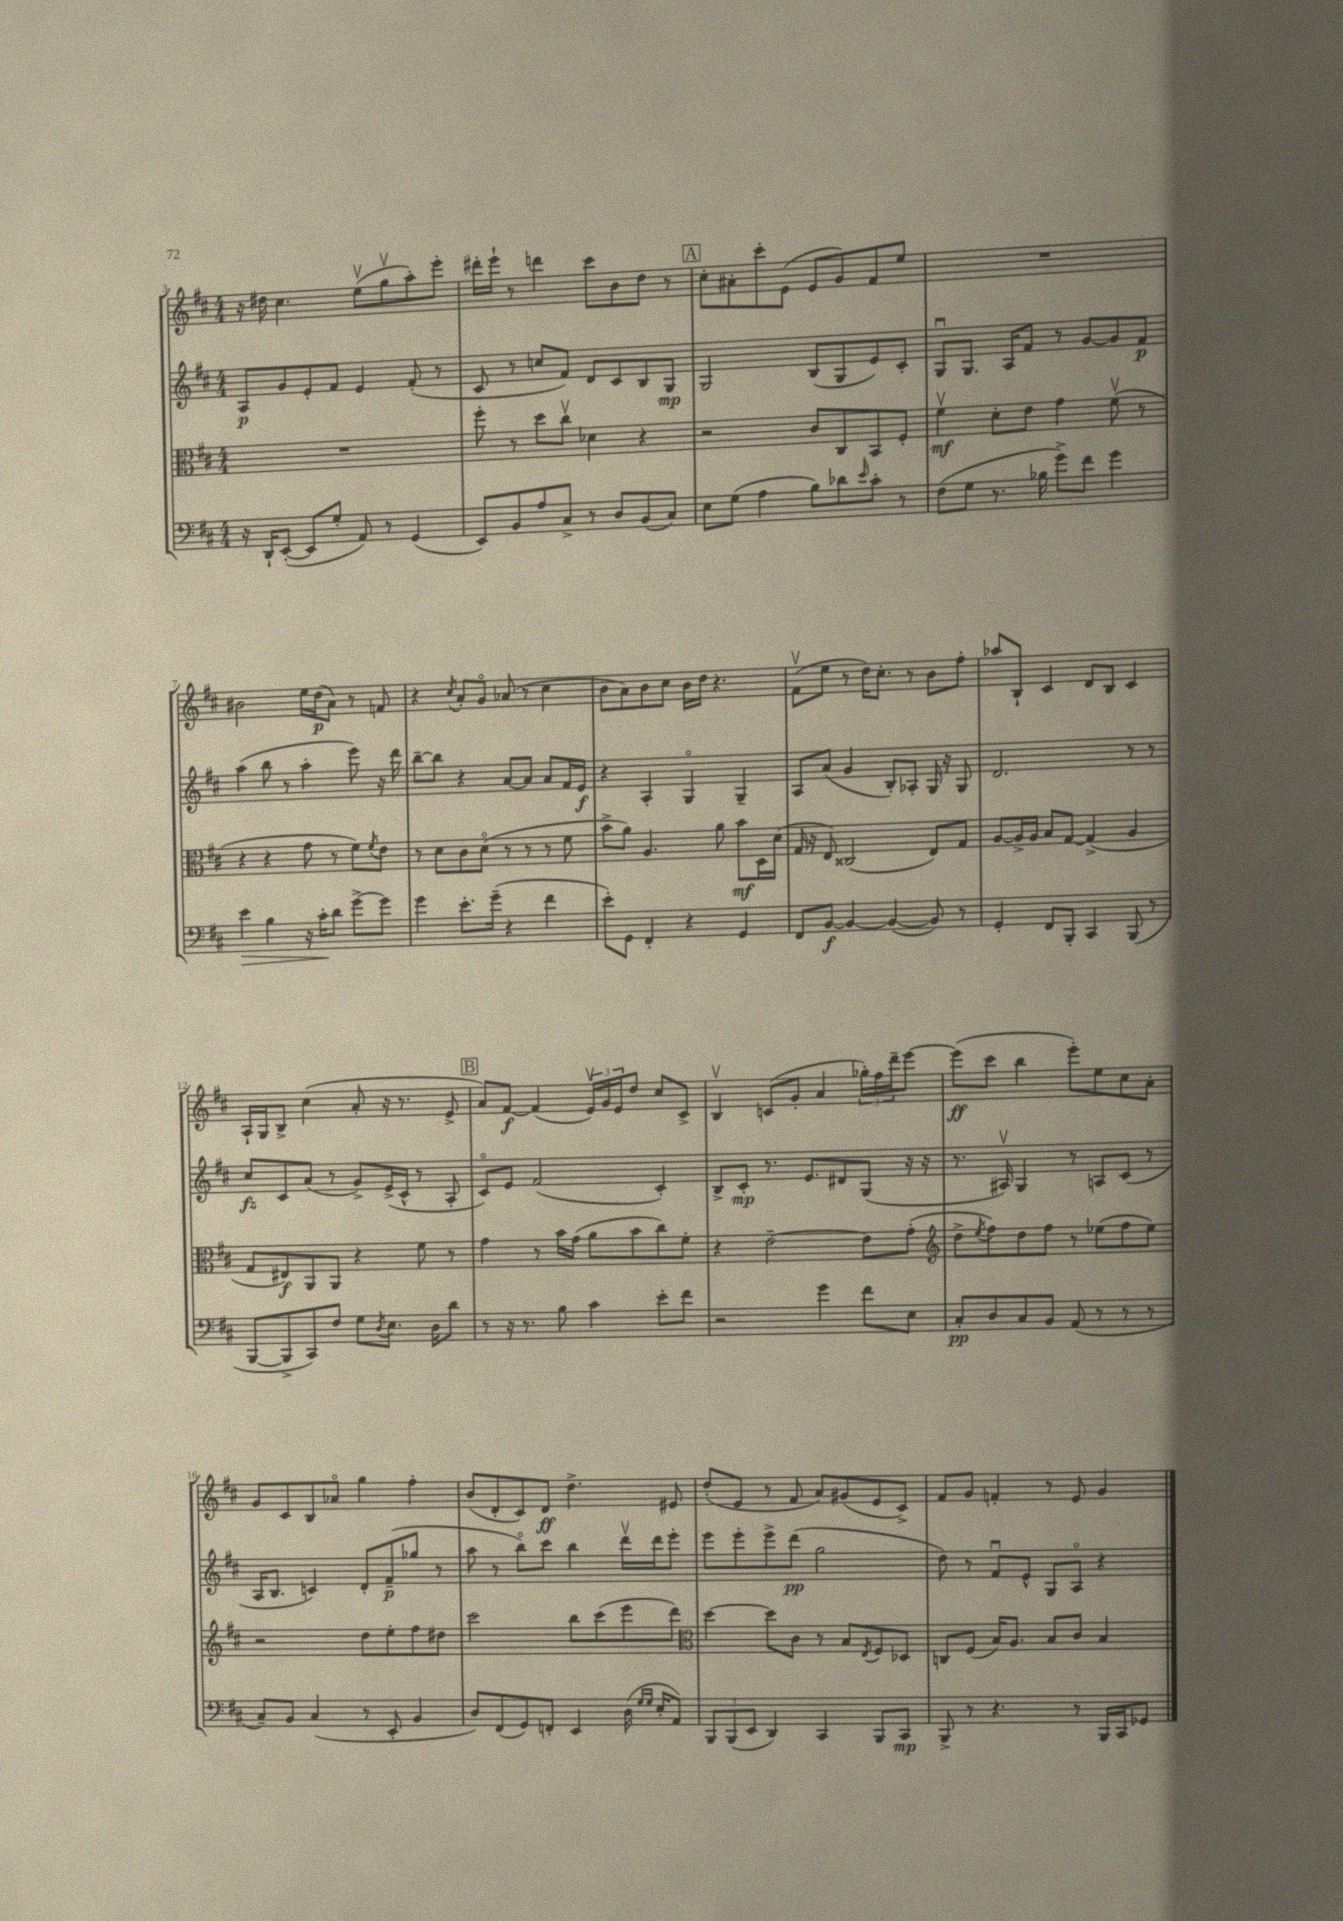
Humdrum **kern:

**kern	**kern	**kern	**kern
*staff4	*staff3	*staff2	*staff1
*clefF4	*clefC3	*clefG2	*clefG2
*k[f#c#]	*k[f#c#]	*k[f#c#]	*k[f#c#]
*M4/4	*M4/4	*M4/4	*M4/4
16r	1r	8A	16r
16DD`	.	.	16dd#
([8EE'	.	8g	4.cc#
8EE]	.	8e'	.
8G'	.	8f#	.
8AA)	.	4e	(8eev
8r	.	.	8ggv
(4GG	.	(8f#'	8aa')
.	.	8r	8eee'
=	=	=	=
8EE)	8ff#'	8c#	16ddd#'
.	.	.	16eee`
8BB	8r	8r	8r
8A	8dd	8cc	4ddd
8C#^	8cc#v	8f#)	.
8r	4d-	8d	8ccc#
8D	.	8c#	8b
(8BB	4r	8B	8dd
8C#)	.	8G	8r
=	=	=	=
8E	2r	2G	8cc#'
(8G	.	.	8a#'
4A	.	.	8ccc#'
.	.	.	(8e
8B)	8c#	(8B	8e
8d-	8C#	8G	8g)
16qqe	.	.	.
8c#'	8BB	8e)	8f#
8r	8F#'	8c#'	8ee
=	=	=	=
(8F#	4f#v	8Gu	1r
8G	.	8.G	.
8.r	8d'	.	.
.	.	16A	.
.	8e	8f#	.
16B-	.	.	.
8g^)	4g	8r	.
8f#	.	[8g	.
4g	(8f#v	8g]	.
.	8r	8f#	.
=	=	=	=
4e	4r	(4aa	2b#
4B	4r	8bb	.
.	.	8r	.
16r	8g	4aa'	16ee
16c#'	.	.	(16dd
8d	8r	.	8a)
[8g^	8f#)	8eee)	8r
.	8qf#	.	.
8g]	8e	16r	8f
.	.	16ddd	.
=	=	=	=
4g	8r	[8bb~	4r
.	8d	8bb]	.
.	.	.	8qcc#
8.e'	8c#	4r	8a'
.	(8do	.	8go
(16g~	.	.	.
4r	8r	[8a	(8a-
.	8r	8a]	8r
4f#	8r	8a	4cc#
.	8f#	16f#	.
.	.	16e	.
=	=	=	=
8e')	8b^	4r	8b
8GG	8a)	.	8a)
4FF#'	4.A	4A'	8b
.	.	.	8cc#
4r	.	4Go	16b
.	.	.	16dd
.	8a	.	4.r
4GG	8b	4G~	.
.	16D	.	.
.	(16d	.	.
=	=	=	=
8FF#	16G	8A	(8f#v
.	16r	.	.
[8BB	8E)	(8a	8ee
4BB_	(2C##	4g	8r
.	.	.	16dd)
.	.	.	8.cc#'
(4BB_	.	8B')	.
.	.	8A-'	8r
8BB])	8E)	16G	8b
.	.	16r	.
8r	8G	8G	8ff#'
=	=	=	=
4GG'	[8A	2.d	8aa-
.	16A^]	.	8B`
.	16A	.	.
8FF#	8B	.	4c#
8BBB'	[8G	.	.
4CC#	(4G^]	.	8d
.	.	.	8B
(8BBB	4A	8r	4c#
8r	.	8r	.
=	=	=	=
[8BBB	8G	8cc#	16A`
.	.	.	16G
8BBB^]	8E#)	8c#	8B^
8CC#)	8AA	(8a	(4cc#
8F#	8AA	8r	.
8G	4r	8g^)	8a'
8qD	.	.	.
8.E	.	(16e^	16r
.	.	16c#^^	8.r
.	8f#	8r	.
16D	.	.	.
8d	8r	8A'	8e^
=	=	=	=
8r	4g	8c#o)	8a)
16r	.	8e	[8f#
8.r	.	.	.
.	8r	(2f#	(4f#]
8B	16b	.	.
.	(16g	.	.
4c#	8a	.	24ev)
.	.	.	24g
.	.	.	24e
.	8b	.	8dd
8e'	8cc#)	4c#')	8cc#
8f#	8f#'	.	8c#^
=	=	=	=
2r	4r	8B^	4Bv
.	.	8c#'	.
.	[2e~	8.r	(8c
.	.	.	8g'
.	.	8.e	.
4g	.	.	4a
.	.	8d#	.
8f#	8e]	(8G	24gg-')
.	.	.	24ff#
.	.	.	24ddd~
8E	(8g'	16r	[8eee
.	.	16r	.
=	=	=	=
*	*clefG2	*	*
8C#'	8dd^	8.r	(8eee]
.	8qee	.	.
8D	8ff#)	.	8ccc#
.	.	16A#v)	.
8C#	8dd	4G	4bb
8BB	8ff#	.	.
(8AA	8r	8r	8eee')
8r	(8ee-	8A	8ee
8r	8ff#	(8c#	8cc#
8r	8ee-)	8r	8a'
=	=	=	=
8C#~)	2r	16A	8g
.	.	8.B	.
8BB	.	.	8c#
(4C#	.	4c)	8B
.	.	.	8a-o
8r	8dd	8d'	4gg
8EE'	8ee'	(8f#~	.
4BB	8ff#	8gg-	4ff#'
.	8dd#	8r	.
=	=	=	=
8D)	2ccc#	8aa	(8b
(8FF#	.	8r	8d'
8GG)	.	8bbo)	8c#)
8FF'	.	8ccc#	8d
4EE	8bb	4bb	4.dd^
.	(8ccc#	.	.
(16D	8eee	16dddv	.
16qqG	.	.	.
16qqG	.	.	.
16E'	.	16ddd	.
8AA)	8ddd)	8eee'	8e#
=	=	=	=
*	*clefC3	*	*
12BBB	[4dd	8eee	(8dd'
(12BBB	.	.	.
.	.	8eee'	8e
12EE	.	.	.
4DD)	8dd]	8eee^	8r
.	8c#	(8ddd	8f#
4CC#	8r	2gg	8a)
.	8B	.	(8g#
.	8qE	.	.
8BBB	8F#	.	8e
8CC#	8D-	.	8c#^)
=	=	=	=
8BBB^	8C	8dd)	8f#
8r	(8F#	8r	8g
4.r	16B)	8f#u	4f'
.	8.A	.	.
.	.	8e^^	.
.	8B	8G	8r
8r	8c#	8Ao	8e
16BBB	4B	4r	4g
16CC#	.	.	.
8GG-	.	.	.
==	==	==	==
*-	*-	*-	*-
